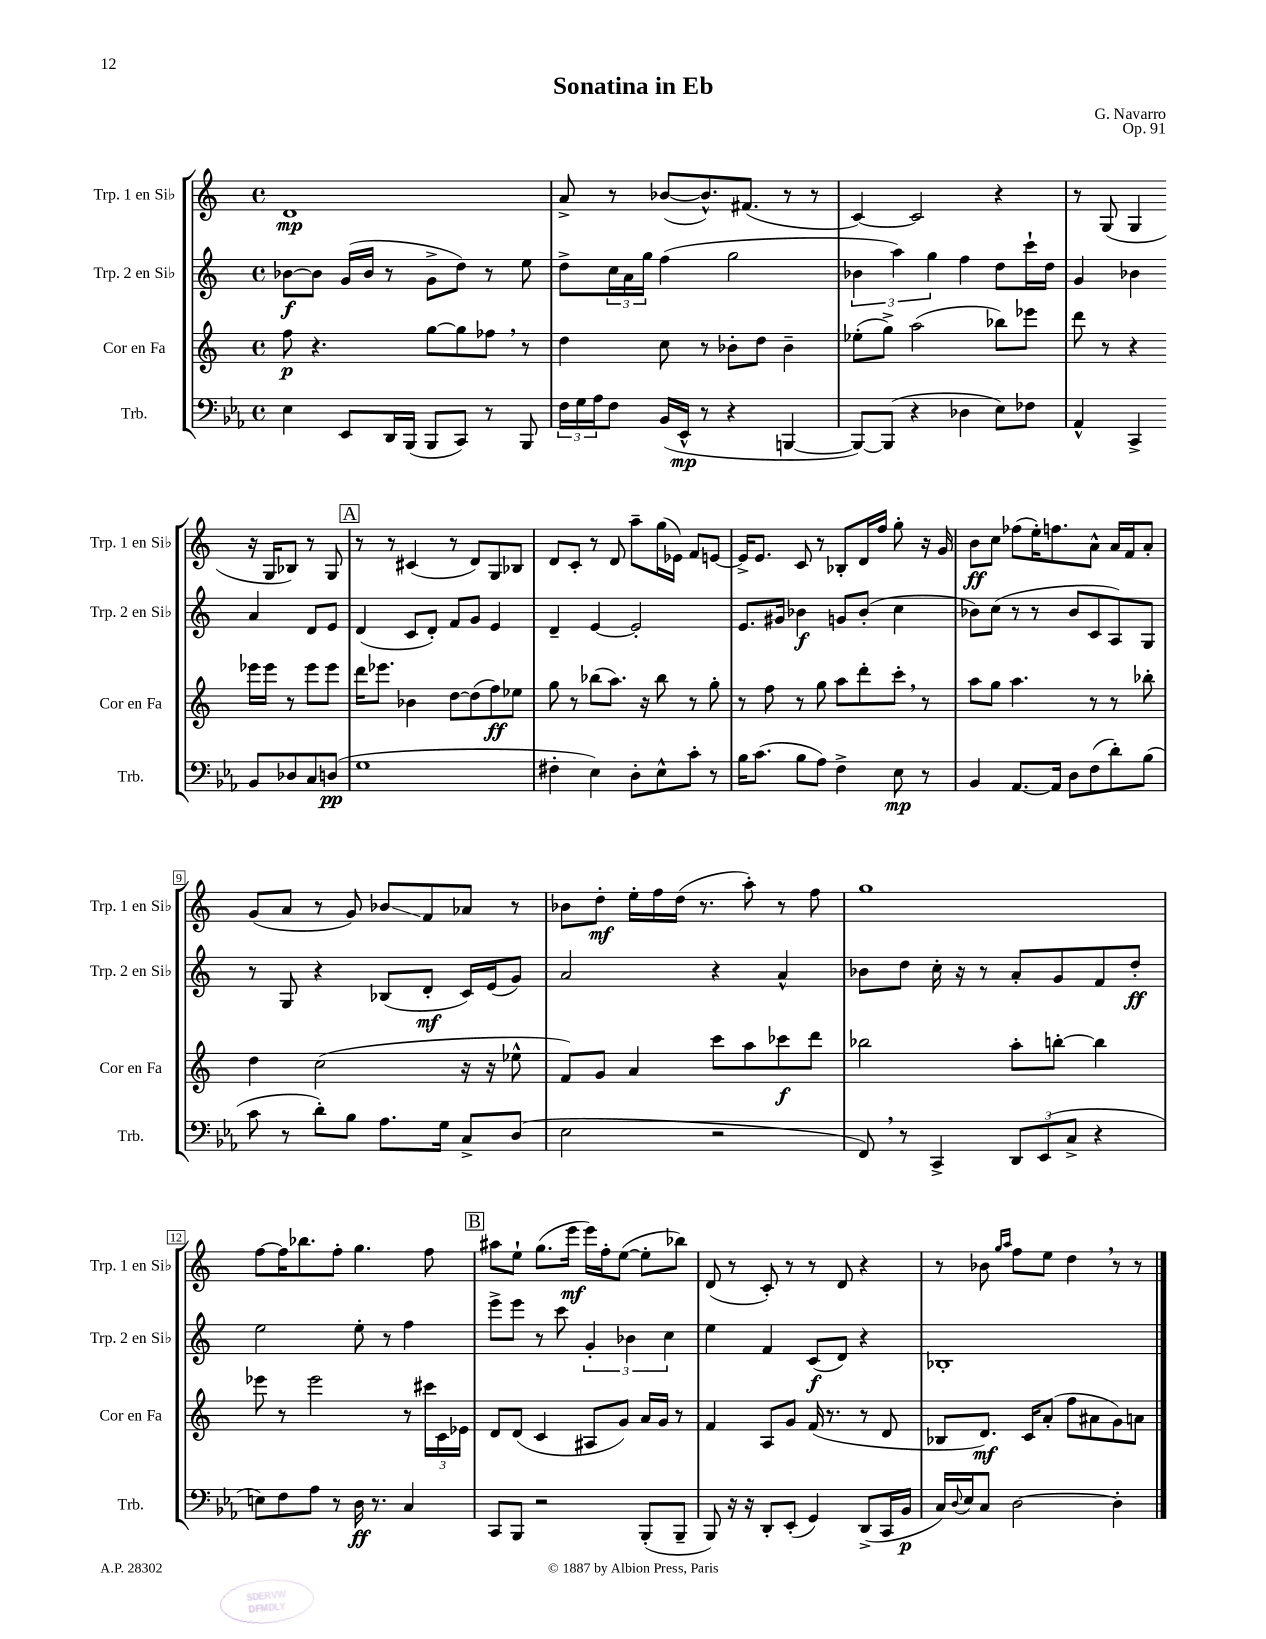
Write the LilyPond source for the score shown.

\header { title = "Sonatina in Eb" composer = "G. Navarro" opus = "Op. 91" }
<<
\new StaffGroup <<
\new Staff = "s0" \with { instrumentName = "Trp. 1 en Sib" shortInstrumentName = "Trp. 1 en Sib" } {
    \clef treble \key c \major \defaultTimeSignature \time 4/4
    d'1\mp |
    a'8-> r8 bes'8~( bes'8.-^) fis'8.( r8 r8 |
    c'4~) c'2 r4 |
    r8 g8( g4 r16 g16 bes8) r8 g8 |
    \mark \markup { \box "A" } r8 r8 cis'4( r8 d'8) g8 bes8 |
    d'8 c'8-. r8 d'8 a''8-- g''16( ees'16) f'8 e'8~ |
    e'16-> e'8. c'8 r8 bes8-. d'16 f''16 g''8-. r16 g'16 |
    b'8\ff c''8 fes''8( e''16-.) f''8. a'8-^ a'16 f'16 a'8-. |
    g'8( a'8 r8 g'8) bes'8\glissando f'8 aes'8 r8 |
    bes'8 d''8-.\mf e''16-. f''16 d''16( r8. a''8-.) r8 f''8 |
    g''1 |
    f''8~ f''16 bes''8. f''8-. g''4. f''8 |
    \mark \markup { \box "B" } ais''8 e''8-! g''8.( e'''16\mf e'''16) f''16-. e''8~( e''8-. bes''8) |
    d'8( r8 c'8-.) r8 r8 d'8 r4 |
    r8 bes'8 \grace { g''16 a''16 } f''8 e''8 d''4 \breathe r8 r8 \bar "|." |
}
\new Staff = "s1" \with { instrumentName = "Trp. 2 en Sib" shortInstrumentName = "Trp. 2 en Sib" } {
    \clef treble \key c \major \defaultTimeSignature \time 4/4
    bes'8~\f bes'8 g'16( bes'16 r8 g'8-> d''8) r8 e''8 |
    d''8-> \tuplet 3/2 { c''16 a'16 g''16 } f''4( g''2 |
    \tuplet 3/2 { bes'4 a''4) g''4 } f''4 d''8 c'''16-! d''16 |
    g'4 bes'4 a'4 d'8 e'8 |
    \mark \markup { \box "A" } d'4( c'8 d'8-.) f'8 g'8 e'4 |
    d'4-- e'4~ e'2-. |
    e'8. gis'16 bes'4\f g'8 bes'8-.( c''4 |
    bes'8) c''8( r8 r8 bes'8 c'8 a8) g8 |
    r8 g8 r4 bes8( d'8-.\mf c'16) e'16( g'8) |
    a'2 r4 a'4-^ |
    bes'8 d''8 c''16-. r16 r8 a'8-. g'8 f'8 d''8-.\ff |
    e''2 e''8-. r8 f''4 |
    \mark \markup { \box "B" } e'''8-> e'''8 r8 c'''8 \tuplet 3/2 { g'4-. bes'4 c''4 } |
    e''4 f'4 c'8\f( d'8) r4 |
    bes1-. \bar "|." |
}
\new Staff = "s2" \with { instrumentName = "Cor en Fa" shortInstrumentName = "Cor en Fa" } {
    \clef treble \key c \major \defaultTimeSignature \time 4/4
    f''8\p r4. g''8~ g''8 fes''8 \breathe r8 |
    d''4 c''8 r8 bes'8-. d''8 bes'4-- |
    ees''8-.( g''8->) a''2( bes''8) ees'''8 |
    d'''8 r8 r4 ees'''16 ees'''16 r8 ees'''8 ees'''8 |
    \mark \markup { \box "A" } d'''16 ees'''8. bes'4 d''8~ d''8( f''8\ff) ees''8 |
    g''8 r8 bes''8( a''8.) r16 bes''8 r8 g''8-. |
    r8 f''8 r8 g''8 a''8 d'''8-. c'''8-. \breathe r8 |
    a''8 g''8 a''4. r8 r8 bes''8-. |
    d''4 c''2( r16 r16 ees''8-^ |
    f'8) g'8 a'4 c'''8 a''8 ces'''8\f d'''8 |
    bes''2 a''8-. b''8~-. b''4 |
    ees'''8 r8 ees'''2 r8 \tuplet 3/2 { cis'''16 c'16 ees'16 } |
    \mark \markup { \box "B" } d'8 d'8( c'4 ais8 g'8) a'16 g'16 r8 |
    f'4 a8 g'8 f'16( r8. r8 d'8 |
    bes8 d'8.\mf) c'16 a'8-.( f''8 ais'8 g'8) a'8 \bar "|." |
}
\new Staff = "s3" \with { instrumentName = "Trb." shortInstrumentName = "Trb." } {
    \clef bass \key ees \major \defaultTimeSignature \time 4/4
    ees4 ees,8 d,16 bes,,16( bes,,8 c,8) r8 bes,,8 |
    \tuplet 3/2 { f16 g16 aes16 } f8 bes,16( ees,16-^\mp r8 r4 b,,4~ |
    b,,8~) b,,8( r4 des4 ees8) fes8 |
    aes,4-^ c,4-> bes,8 des8 c8 d8\pp( |
    \mark \markup { \box "A" } g1 |
    fis4-. ees4) d8-. ees8-^ c'8-. r8 |
    bes16 c'8.( bes8 aes8) f4-> ees8\mp r8 |
    bes,4 aes,8.~ aes,16 d8 f8( d'8-.) bes8( |
    c'8 r8 d'8-.) bes8 aes8. g16 c8-> d8( |
    ees2 r2 |
    f,8) \breathe r8 c,4-> \tuplet 3/2 { d,8 ees,8( c8-> } r4 |
    e8) f8 aes8 r8 d16\ff r8. c4 |
    \mark \markup { \box "B" } c,8 bes,,8 r2 bes,,8-.( bes,,8-- |
    bes,,8) r16 r16 d,8-. ees,8-.( g,4) d,8->( c,16 bes,16\p |
    c16) \appoggiatura { d8 } ees16 c8 d2~ d4-. \bar "|." |
}
>>
>>
\layout { \context { \Score \override BarNumber.stencil = #(make-stencil-boxer 0.1 0.3 ly:text-interface::print) } }
